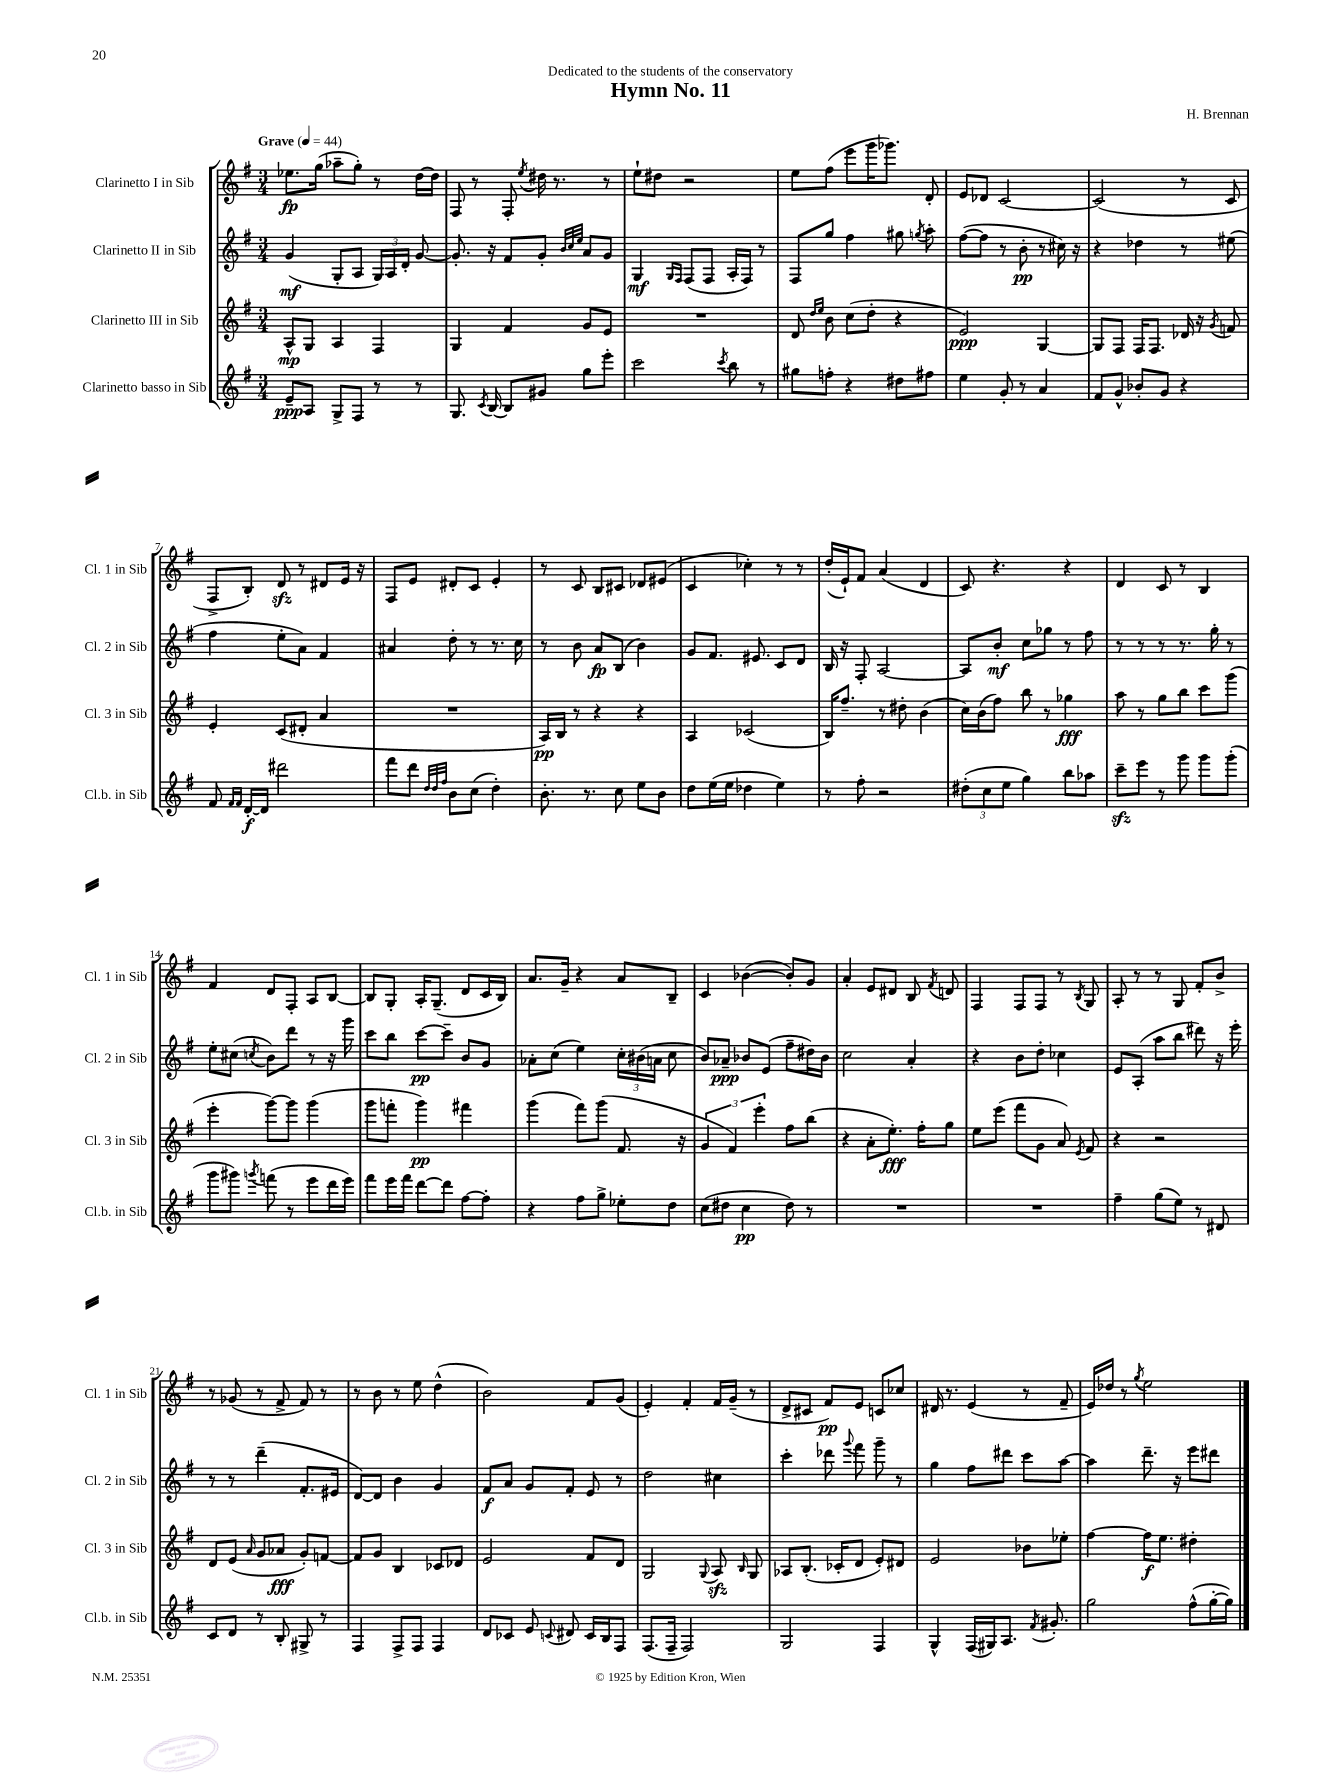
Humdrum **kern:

**kern	**kern	**kern	**kern
*staff4	*staff3	*staff2	*staff1
*clefG2	*clefG2	*clefG2	*clefG2
*k[f#]	*k[f#]	*k[f#]	*k[f#]
*M3/4	*M3/4	*M3/4	*M3/4
*MM44	*MM44	*MM44	*MM44
8e~/L	8A^^/L	(4g/	8.ee-\L
8A/J	8G/J	.	.
.	.	.	(16gg\Jk
8G^/L	4A/	8G'/L	8aa-~\L
8F#/J	.	8A/J	8gg'\J)
8r	4F#/	24G/LL)	8r
.	.	24A/	.
.	.	24d'/JJ	.
8r	.	[8g/	[16dd\LL
.	.	.	16dd\]JJ
=	=	=	=
8.G/	4G/	8.g'/]	8F#/
.	.	.	8r
8qc/	.	.	.
[16B/	.	16r	.
8B/]L	4f#/	8f#/L	8F#'/
.	.	.	8qee/
8g#/J	.	8g'/J	16dd#\
.	.	.	8.r
.	.	32qqb/LLL	.
.	.	32qqcc/	.
.	.	32qqee/JJJ	.
8gg\L	8g/L	8a/L	.
8eee'\J	8e/J	8g/J	8r
=	=	=	=
2ccc\	2.r	4G/	8ee`\L
.	.	.	8dd#\J
.	.	16qqG/LL	.
.	.	16qqF#/JJ	.
.	.	(8F#/L	2r
.	.	8F#/J	.
8qccc/	.	.	.
8bb\	.	16A'/LL	.
.	.	16F#/JJ)	.
8r	.	8r	.
=	=	=	=
8gg#\L	8d/	8F#/L	8ee\L
.	16qqdd/LL	.	.
.	16qqee/JJ	.	.
8ff'\J	8b\	8gg/J	(8ff#\J
4r	(8cc\L	4ff#\	8eee\L
.	8dd'\J	.	16ggg\K
.	.	.	8.ggg-\J)
8dd#\L	4r	8gg#\	.
.	.	8qgg/	.
8ff#\J	.	8aa'\	8d'/
=	=	=	=
4ee\	2e/)	([8ff#\L	8e/L
.	.	8ff#\]J	8d-/J
8g'/	.	8r	[2c/
8r	.	8b'\	.
4a/	[4G/	8r	.
.	.	16cc#\)	.
.	.	16r	.
=	=	=	=
8f#/L	8G/]L	4r	(2c/]
8g^^/J	8F#/J	.	.
8b-'/L	16F#/LK	4dd-\	.
.	8.F#/J	.	.
8g/J	.	.	.
4r	16d-/	8r	8r
.	16r	.	.
.	8qg/	.	.
.	8f/	(8ee#\	8c/
=	=	=	=
8f#/	4e'/	4ff#\	8F#^/L
16qqf#/LL	.	.	.
16qqf#/JJ	.	.	.
[16d'/LL	.	.	8B'/J)
16d/]JJ	.	.	.
2ddd#\	(8c/L	8ee'\L	8d/
.	8d#'/J	8a\J)	8r
.	4a/	4f#/	8d#/L
.	.	.	16e/Jk
.	.	.	16r
=	=	=	=
8fff#\L	2.r	4a#/	8F#/L
8ddd\J	.	.	8e/J
32qqdd/LLL	.	.	.
32qqdd/	.	.	.
32qqff#/JJJ	.	.	.
8b\L	.	8dd'\	8d#'/L
(8cc\J	.	8r	8c/J
4dd'\)	.	8.r	4e'/
.	.	16cc\	.
=	=	=	=
8.b'\	16A/LL)	8r	8r
.	16B/JJ	.	.
.	8r	8b\	8c/
8.r	.	.	.
.	4r	8a/L	8B/L
8cc\	.	(8B/J	8c#/J
8ee\L	4r	4b\)	8d-/L
8b\J	.	.	(8e#/J
=	=	=	=
8dd\L	4A/	8g/L	4c/
(16ee\L	.	8.f#/J	.
16ee\JJ	.	.	.
4dd-\	(2c-/	.	4cc-'\)
.	.	8.e#/	.
4ee\)	.	8c/L	8r
.	.	8d/J	8r
=	=	=	=
8r	16B/LK)	16B/	(16dd'/LL
.	8.ff#~/J	16r	16e`/J)
8ff#'\	.	8F#'/	8f#/J
2r	8r	[2A/	(4a/
.	8dd#'\	.	.
.	(4b\	.	4d/
=	=	=	=
(12dd#'\L	16cc\LL)	8A/]L	8c/)
.	(16b\J	.	.
12cc\	.	.	.
.	8ff#\J)	8b'/J	4.r
12ee\J	.	.	.
4gg\)	8bb\	8cc\L	.
.	8r	8gg-\J	.
8bb\L	4gg-\	8r	4r
8aa-\J	.	8ff#\	.
=	=	=	=
8ccc~\L	8aa\	8r	4d/
8eee\J	8r	8r	.
8r	8gg\L	8r	8c/
8ggg\	8bb\J	8.r	8r
8ggg\L	8ccc\L	.	4B/
.	.	16gg'\	.
(8ggg'\J	(8ggg\J	8r	.
=	=	=	=
8ggg\L	4eee'\	8ee'\L	4f#/
8ggg#\J)	.	(8cc#\J	.
8qggg/	.	8qcc/	.
(8fff\	[8ggg\L)	8b\L)	8d/L
8r	8ggg\]J	8ddd\J	8F#'/J
8eee\L	(4ggg\	8r	8A/L
16ddd\L	.	16r	[8B/J
16eee\JJ)	.	16ggg\	.
=	=	=	=
8fff#\L	8ggg\L	8ccc\L	8B/]L
16eee\L	8fff'\J	8bb\J	8G'/J
16fff#\JJ	.	.	.
[8ddd\L	4ggg\)	[8ccc\L	16A'/LK
.	.	.	(8.G~/J
8ddd\]J	.	8ccc~\]J	.
[8ff#\L	4fff#\	8b/L	8d/L
8ff#'\]J	.	8g/J	16c/L
.	.	.	16B/JJ)
=	=	=	=
4r	(4ggg\	8a-'\L	8.a/L
.	.	(8cc\J	.
.	.	.	16g~/Jk
8ff#\L	8fff#\L)	4ee\)	4r
8gg^\J	(8ggg\J	.	.
8ee-'\L	8.f#/	24cc'\LL	8a/L
.	.	(24b#\	.
.	.	24a\JJ	.
8dd\J	.	8cc\	8B~/J
.	16r	.	.
=	=	=	=
(8cc\L	6g/	8b/L)	4c/
8dd#\J	.	8a-~/J	.
.	6f#/)	.	.
4cc\	.	8b-/L	([4b-\
.	6eee'\	.	.
.	.	(8e/J	.
8dd#\)	8ff#\L	8ff#~\L	8b-'/]L)
8r	(8bb\J	16dd#\L)	8g/J
.	.	16b-\JJ	.
=	=	=	=
2.r	4r	2cc\	4a'/
.	8a'\L	.	8e/L
.	8.ee'\J)	.	8d#/J
.	.	4a'/	8B/
.	16ff#'\LK	.	.
.	.	.	8qf#/
.	8gg\J	.	8d/
=	=	=	=
2.r	8ee\L	4r	4F#/
.	(8eee\J	.	.
.	8fff#\L	8b\L	8F#/L
.	8g\J	8dd'\J	8F#/J
.	8a/)	4cc-\	8r
.	8qe/	.	8qB/
.	8f#/	.	8G/
=	=	=	=
4ff#~\	4r	8e/L	8A'/
.	.	(8A'/J	8r
(8gg\L	2r	8aa\L	8r
8ee\J)	.	8bb\J	8G/
8r	.	8ddd#\)	8f#'/L
8d#/	.	16r	8b^/J
.	.	16eee'\	.
=	=	=	=
8c/L	8d/L	8r	8r
8d/J	(8e/J	8r	(8g-/
.	16qqa/	.	.
8r	8g/L	(4ddd~\	8r
8B'/	8a-/J	.	8f#^/
8G#^/	8g'/L)	8.f#'/L	8f#/)
8r	[8f/J	.	8r
.	.	16e#/Jk	.
=	=	=	=
4F#/	8f/]L	[8d/L)	8r
.	8g/J	8d/]J	8b\
8F#^/L	4B/	4b\	8r
8F#/J	.	.	8ee\
4F#/	8c-/L	4g/	(4dd^^\
.	8d-/J	.	.
=	=	=	=
8d/L	2e/	8f#/L	2b\)
8c-/J	.	8a/J	.
8e/	.	8g/L	.
8qqc/	.	.	.
8d#/	.	8f#'/J	.
16c/LL	8f#/L	8e/	8f#/L
16B/J	.	.	.
8F#/J	8d/J	8r	(8g/J
=	=	=	=
(8.F#/L	2G/	2dd\	4e'/)
16F#~/Jk	.	.	.
2F#/)	.	.	4f#'/
.	8qqG/	.	.
.	8A/	4cc#\	16f#/LL
.	.	.	(16g~/JJ
.	16qqB/	.	.
.	8G/	.	8r
=	=	=	=
2G/	8A-/L	4ccc'\	8d^/L
.	(8.B'/J	.	8c#/J
.	.	8ddd-\	8f#/L)
.	16c-'/LK	.	.
.	.	8qqggg/	.
.	8d/J	8fff#\	8e/J
4F#/	8e'/L)	8ggg~\	8c/L
.	8d#/J	8r	8cc-/J
=	=	=	=
4G^^/	2e/	4gg\	16d#/
.	.	.	8.r
(16F#/LL	.	8ff#\L	(4e/
16G#/J)	.	.	.
8.A/J	.	8ddd#\J	.
.	8b-\L	8ccc\L	8r
8qf#/	.	.	.
8.g#'/	.	.	.
.	8ee-'\J	[8aa\J	8f#~/
=	=	=	=
2gg\	[4ff#\	4aa\]	16e/LL)
.	.	.	16dd-/JJ
.	.	.	8r
.	.	.	8qgg/
.	16ff#\]LK	8.ddd~\	2ee\
.	8.ee\J	.	.
.	.	16r	.
(8ff#^^\L	4dd#'\	8eee\L	.
[16gg'\L	.	8ddd#\J	.
16gg\]JJ)	.	.	.
==	==	==	==
*-	*-	*-	*-
